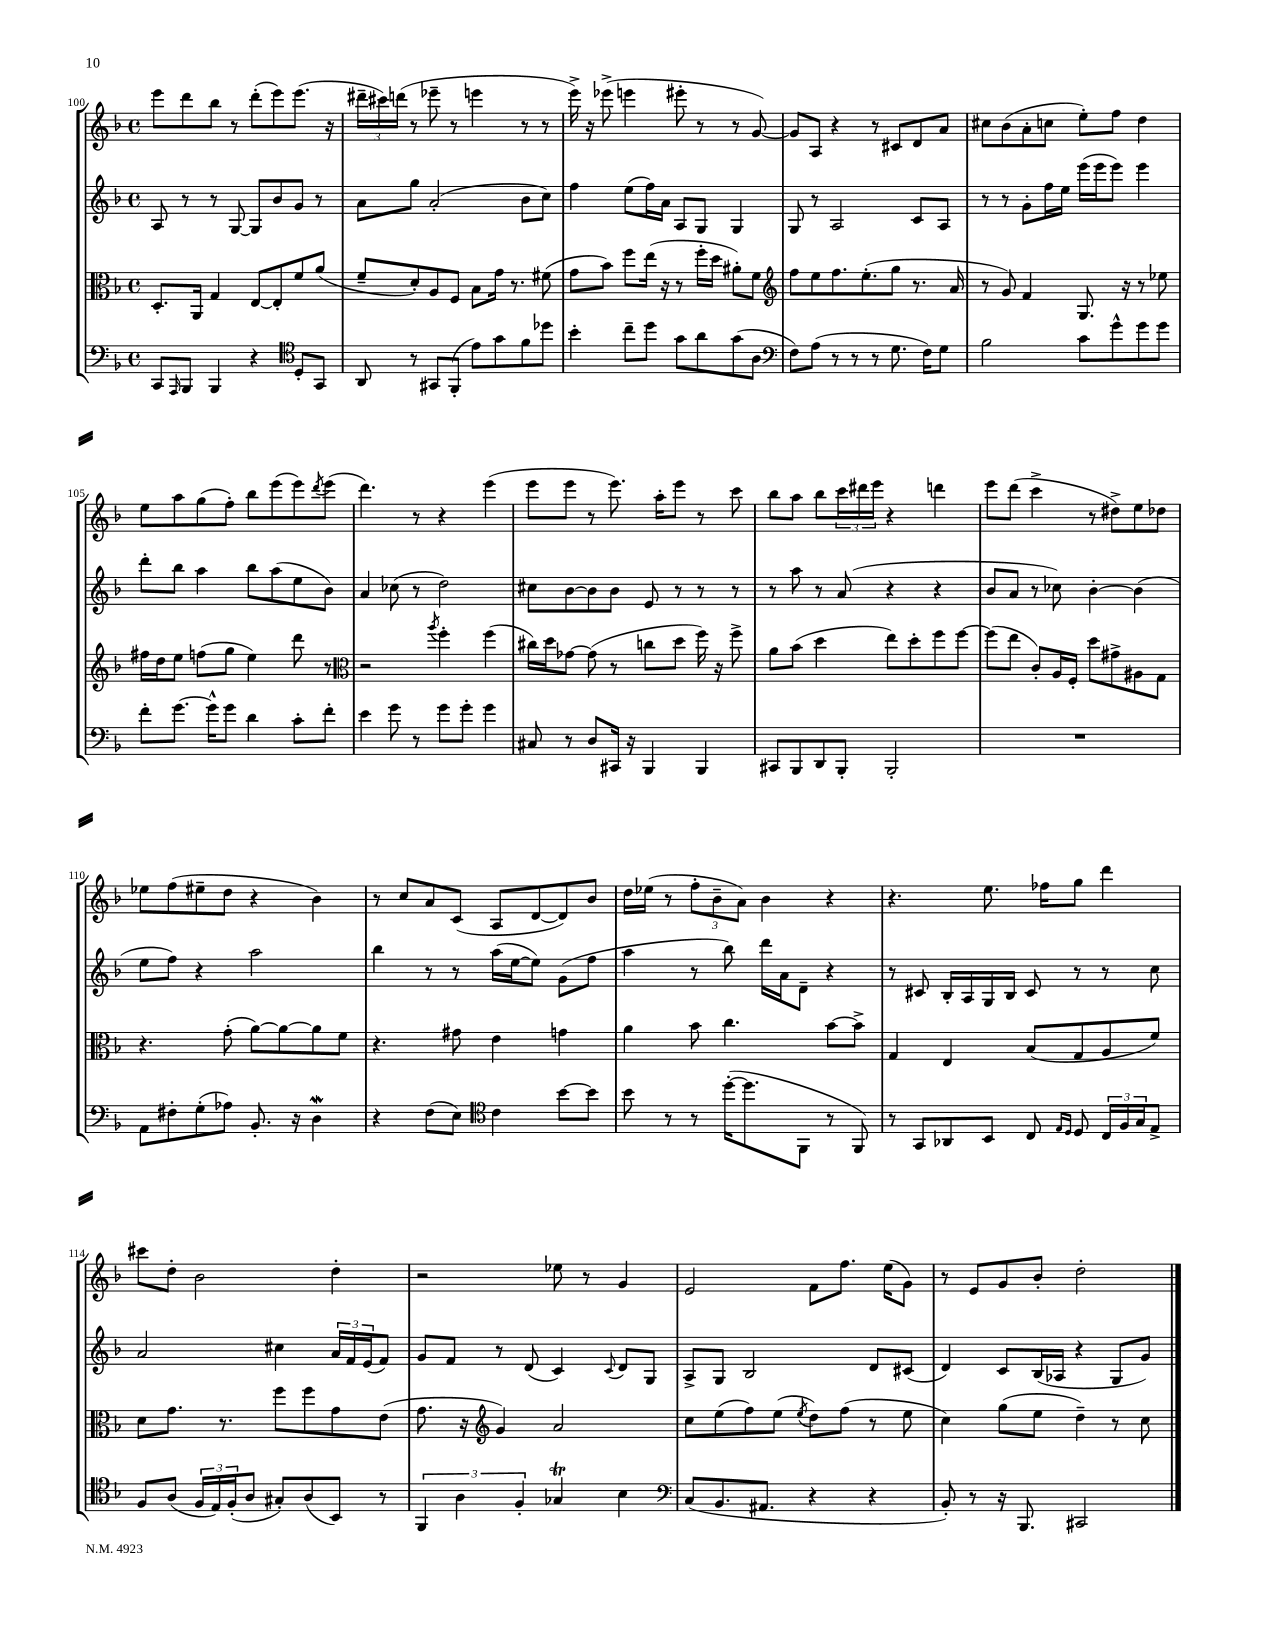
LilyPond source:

<<
\new StaffGroup <<
\new Staff = "s0" {
    \clef treble \key f \major \defaultTimeSignature \time 4/4
    e'''8 d'''8 bes''8 r8 d'''8-.( e'''8) e'''8.( r16 |
    \tuplet 3/2 { dis'''16-- cis'''16) d'''16( } r8 ees'''8-- r8 e'''4 r8 r8 |
    e'''16->) r16 ees'''8->( e'''4 eis'''8-. r8 r8 g'8~) |
    g'8 a8 r4 r8 cis'8 d'8 a'8 |
    cis''8 bes'8( a'8-. c''8 e''8-.) f''8 d''4 |
    e''8 a''8 g''8( f''8-.) bes''8 e'''8( e'''8) \acciaccatura { d'''8 } e'''8( |
    d'''4.) r8 r4 e'''4( |
    e'''8 e'''8 r8 e'''8.) a''16-. e'''8 r8 c'''8 |
    bes''8 a''8 bes''8 \tuplet 3/2 { c'''16 dis'''16 e'''16 } r4 d'''4 |
    e'''8 d'''8( c'''4-> r8 dis''8->) e''8 des''8 |
    ees''8 f''8( eis''8-- d''8 r4 bes'4) |
    r8 c''8 a'8 c'8( a8 d'8~ d'8) bes'8 |
    d''16 ees''16( r8 \tuplet 3/2 { f''8-. bes'8-- a'8) } bes'4 r4 |
    r4. e''8. fes''16 g''8 d'''4 |
    cis'''8 d''8-. bes'2 d''4-. |
    r2 ees''8 r8 g'4 |
    e'2 f'8 f''8. e''16( g'8) |
    r8 e'8 g'8 bes'8-. d''2-. \bar "|." |
}
\new Staff = "s1" {
    \clef treble \key f \major \defaultTimeSignature \time 4/4
    a8 r8 r8 g8~ g8 bes'8 g'8 r8 |
    a'8 g''8 a'2-.( bes'8 c''8) |
    f''4 e''8( f''16) a'16 a8 g8 g4 |
    g8 r8 a2 c'8 a8 |
    r8 r8 g'8-. f''16 e''16 e'''16( e'''16 e'''8) e'''4 |
    d'''8-. bes''8 a''4 bes''8 a''8( e''8 bes'8) |
    a'4 ces''8( r8 d''2) |
    cis''8 bes'8~ bes'8 bes'8 e'8 r8 r8 r8 |
    r8 a''8 r8 a'8( r4 r4 |
    bes'8 a'8 r8 ces''8) bes'4~-. bes'4( |
    e''8 f''8) r4 a''2 |
    bes''4 r8 r8 a''16( e''16~ e''8) g'8( f''8 |
    a''4 r8 bes''8) d'''16 a'16 d'8-- r4 |
    r8 cis'8 bes16-. a16 g16 bes16 cis'8 r8 r8 c''8 |
    a'2 cis''4 \tuplet 3/2 { a'16 f'16 e'16( } f'8) |
    g'8 f'8 r8 d'8( c'4) \appoggiatura { c'8 } d'8 g8 |
    a8-> g8 bes2 d'8 cis'8( |
    d'4) c'8 bes16( aes16 r4 g8 g'8) \bar "|." |
}
\new Staff = "s2" {
    \clef alto \key f \major \defaultTimeSignature \time 4/4
    d8.-. a,16 g4 e8~ e8-. f'8 a'8( |
    f'8-- d'8-.) a8 f8 bes8 g'16 r8. fis'8( |
    g'8 bes'8) f''8 e''16( r16 r8 f''16-. d''16 ais'8-.) f'8 |
    \clef treble f''8 e''8 f''8. e''8.-.( g''8 r8. a'16 |
    r8 g'8) f'4 g8. r16 r8 ees''8 |
    fis''16 d''16 e''8 f''8( g''8 e''4) d'''8 r8 |
    \clef alto r2 \acciaccatura { a''8 } f''4-. f''4( |
    cis''16) d''16 ges'8~ ges'8( r8 c''8 d''8 f''16) r16 f''8-> |
    a'8 bes'8( d''4 e''8) d''8-. f''8 f''8~ |
    f''8( e''8 c'8-.) a16 f16-. d''8 gis'8-> ais8 g8 |
    r4. g'8-.( a'8~) a'8~ a'8 f'8 |
    r4. gis'8 e'4 g'4 |
    a'4 bes'8 c''4. bes'8~ bes'8-> |
    g4 e4 bes8( g8 a8 f'8) |
    d'8 g'8. r8. f''8 f''8 g'8 e'8( |
    g'8. r16 \clef treble g'4) a'2 |
    c''8 e''8( f''8) e''8( \acciaccatura { e''8 } d''8) f''8( r8 e''8 |
    c''4) g''8( e''8 d''4--) r8 c''8 \bar "|." |
}
\new Staff = "s3" {
    \clef bass \key f \major \defaultTimeSignature \time 4/4
    c,8 \grace { a,,16 } bes,,8 bes,,4 r4 \clef tenor d8-. g,8 |
    a,8 r8 gis,8 f,8-.( e'8) g'8 f'8 des''8 |
    bes'4-. c''8-- d''8 g'8 a'8 g'8( a8 |
    \clef bass f8) a8( r8 r8 r8 g8. f16) g8 |
    bes2 c'8 g'8-^ g'8 g'8 |
    f'8-. g'8.~ g'16-^ g'8 d'4 c'8-. f'8-. |
    e'4 g'8 r8 g'8 g'8-. g'4 |
    cis8 r8 d8 cis,16 r16 bes,,4 bes,,4 |
    cis,8 bes,,8 d,8 bes,,8-. bes,,2-. |
    R1 |
    a,8 fis8-. g8-.( aes8) bes,8.-. r16 d4\mordent |
    r4 f8( e8) \clef tenor c'4 bes'8~ bes'8 |
    bes'8 r8 r8 d''16~-.( d''8. f,8 r8 f,8) |
    r8 g,8 aes,8 bes,8 c8 \grace { e16 d16 } d8 \tuplet 3/2 { c16 f16 g16 } e8-> |
    f8 a8( \tuplet 3/2 { f16 e16) f16-.( } a8 gis8-.) a8( bes,8) r8 |
    \tuplet 3/2 { f,4 a4 f4-. } ges4\trill bes4 |
    \clef bass c8( bes,8. ais,8. r4 r4 |
    bes,8-.) r8 r16 bes,,8. cis,2 \bar "|." |
}
>>
>>
\layout { \context { \Score currentBarNumber = #100 } }
